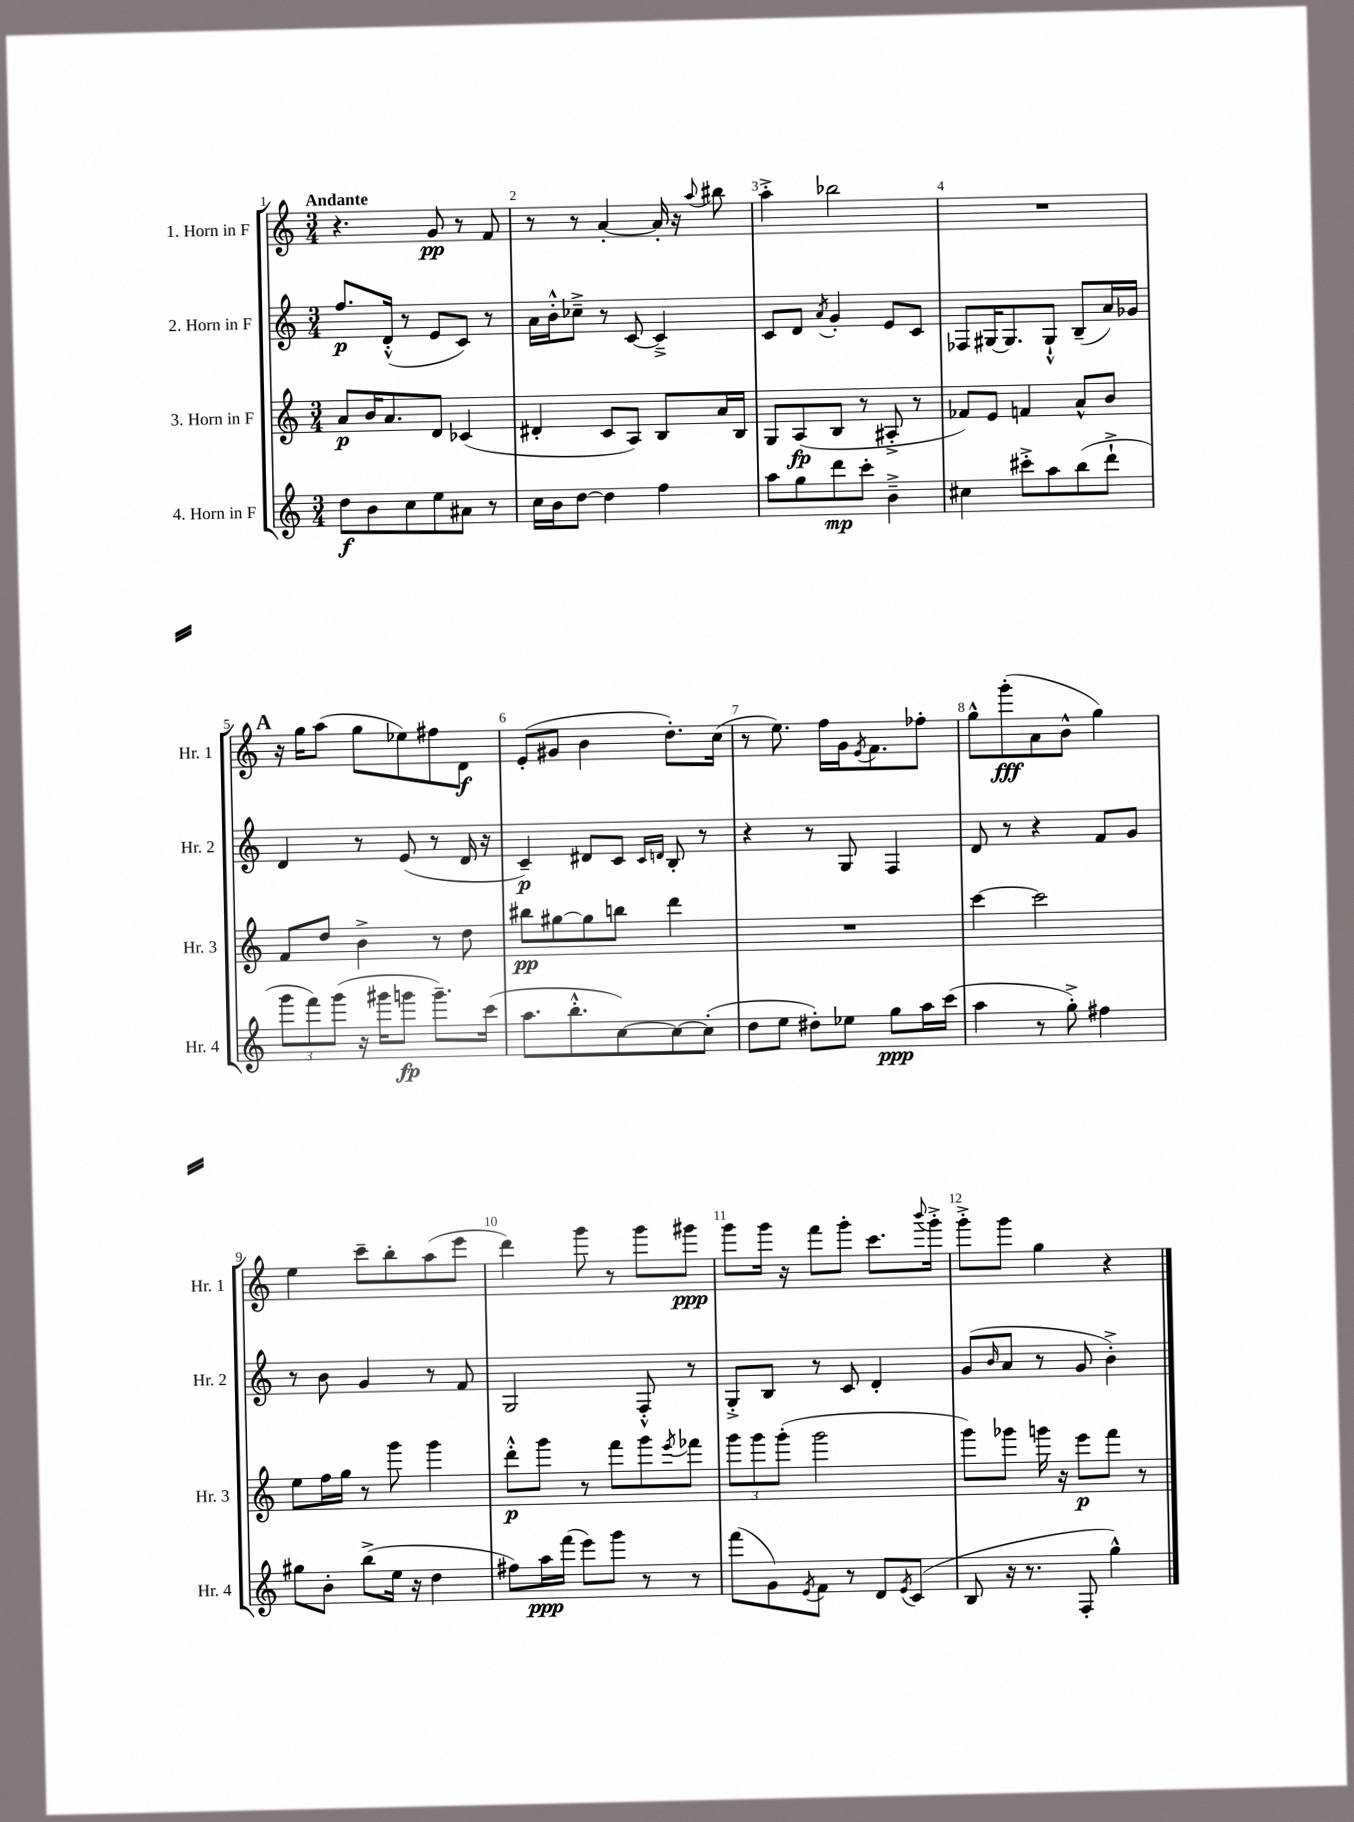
<<
\new StaffGroup <<
\new Staff = "s0" \with { instrumentName = "1. Horn in F" shortInstrumentName = "Hr. 1" } {
    \clef treble \key c \major \numericTimeSignature \time 3/4 \tempo "Andante"
    r4. g'8\pp r8 f'8 |
    r8 r8 a'4~-. a'16-. r16 \appoggiatura { a''8 } bis''8 |
    a''4-.-> bes''2 |
    R2. |
    \mark \markup { \bold "A" } r16 g''16 a''8( g''8 ees''8) fis''8 d'8\f |
    e'8-.( gis'8 b'4 d''8.-.) c''16( |
    r8 e''8.) f''16 g'16 \acciaccatura { e'8 } f'8. fes''8-. |
    g''8-^ g'''8-.\fff( a'8 b'8-^ g''4) |
    e''4 c'''8-- b''8-. a''8( e'''8 |
    d'''4) g'''8 r8 g'''8 gis'''8\ppp |
    g'''8 g'''16 r16 f'''8 g'''8-. c'''8. \appoggiatura { b'''8 } g'''16-.-> |
    g'''8-.-> g'''8 g''4 r4 \bar "|." |
}
\new Staff = "s1" \with { instrumentName = "2. Horn in F" shortInstrumentName = "Hr. 2" } {
    \clef treble \key c \major \numericTimeSignature \time 3/4
    f''8.\p d'16-.-^( r8 e'8 c'8) r8 |
    a'16 b'16-.-^ ces''8---> r8 c'8~ c'4---> |
    c'8 d'8 \acciaccatura { a'8 } g'4-. e'8 c'8 |
    fes8 gis16~ gis8. gis8-!-^ b8--( a'16) ges'16 |
    \mark \markup { \bold "A" } d'4 r8 e'8( r8 d'16 r16 |
    c'4--\p) dis'8 c'8 \grace { c'16 d'16 } b8-. r8 |
    r4 r8 g8 f4 |
    d'8 r8 r4 f'8 g'8 |
    r8 b'8 g'4 r8 f'8 |
    g2 f8-.-^ r8 |
    g8-.-> b8 r8 c'8 d'4-. |
    g'8( \grace { b'16 } a'8 r8 g'8 b'4-.->) \bar "|." |
}
\new Staff = "s2" \with { instrumentName = "3. Horn in F" shortInstrumentName = "Hr. 3" } {
    \clef treble \key c \major \numericTimeSignature \time 3/4
    a'8\p b'16 a'8. d'8 ces'4( |
    dis'4-. c'8 a8) b8 a'16 b16 |
    g8 a8\fp( b8 r8 ais8-.-> r8 |
    fes'8) e'8 f'4 a'8-^ b'8 |
    \mark \markup { \bold "A" } f'8 d''8 b'4-> r8 d''8 |
    bis''8\pp gis''8~ gis''8 b''8 d'''4 |
    R2. |
    c'''4~ c'''2 |
    e''8 f''16 g''16 r8 g'''8 g'''4 |
    d'''8-.-^\p g'''8 r8 f'''8 g'''8 \acciaccatura { e'''8 } fes'''8 |
    \tuplet 3/2 { g'''8 g'''8 g'''8-.( } g'''2 |
    g'''8) ges'''8 g'''16 r16 e'''8\p f'''8 r8 \bar "|." |
}
\new Staff = "s3" \with { instrumentName = "4. Horn in F" shortInstrumentName = "Hr. 4" } {
    \clef treble \key c \major \numericTimeSignature \time 3/4
    d''8\f b'8 c''8 e''8 ais'8 r8 |
    c''16 b'16 d''8~ d''4 f''4 |
    a''8 g''8 d'''8\mp c'''8-. b'4---> |
    cis''4 cis'''8-.-> a''8 b''8( d'''8-!-> |
    \mark \markup { \bold "A" } \tuplet 3/2 { g'''8 f'''8) g'''8( } r16 gis'''16 g'''8\fp g'''8.--) c'''16( |
    a''8. b''8.-.-^ c''8~) c''8~ c''8-.( |
    d''8 e''8 dis''8-.) ees''8 g''8\ppp a''16 c'''16( |
    a''4 r8 g''8-.->) fis''4 |
    gis''8 b'8-. b''8->( e''16 r16 d''4 |
    fis''8) a''16\ppp f'''16( e'''8) g'''8 r8 r8 |
    f'''8( g'8) \acciaccatura { e'8 } f'8 r8 d'8 \acciaccatura { e'8 } c'8( |
    b8 r16 r8. f8-. g''4-^) \bar "|." |
}
>>
>>
\layout { \context { \Score \override BarNumber.break-visibility = ##(#f #t #t) barNumberVisibility = #all-bar-numbers-visible } }
